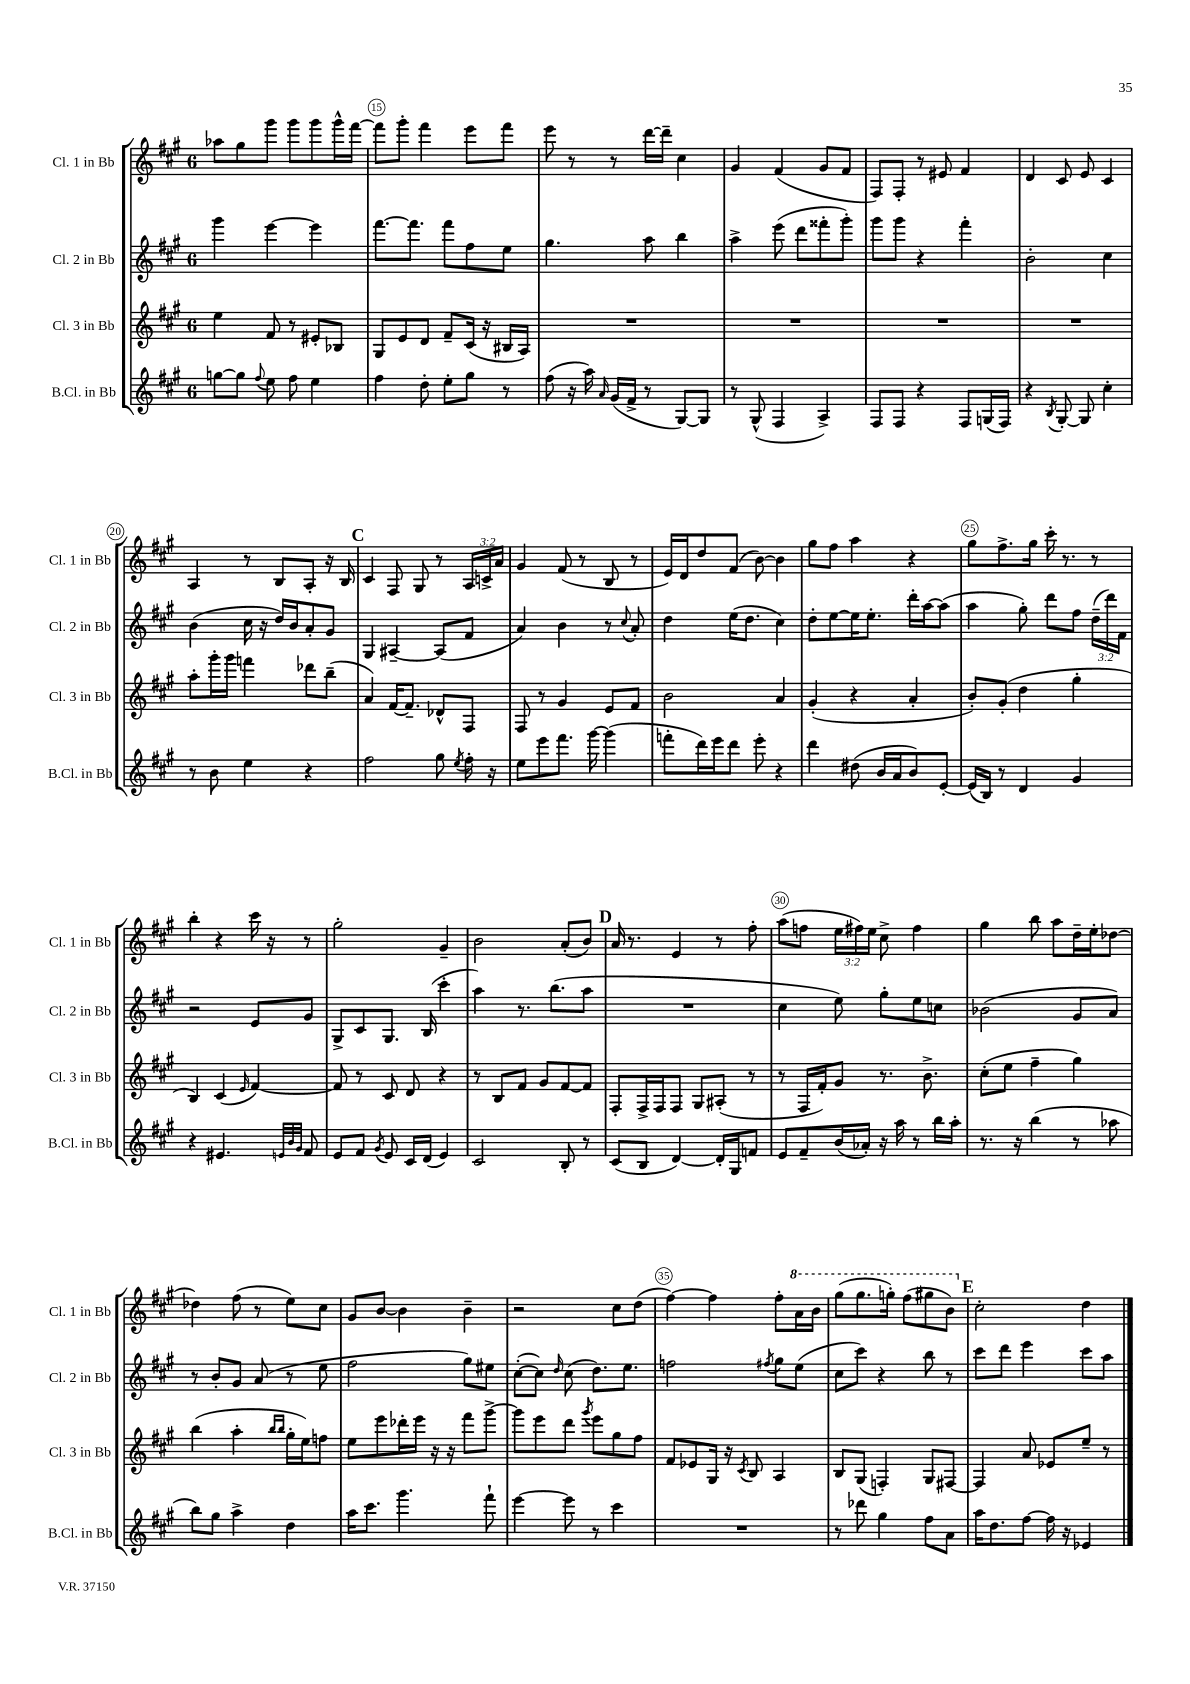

**kern	**kern	**kern	**kern
*staff4	*staff3	*staff2	*staff1
*clefG2	*clefG2	*clefG2	*clefG2
*k[f#c#g#]	*k[f#c#g#]	*k[f#c#g#]	*k[f#c#g#]
*M6/8	*M6/8	*M6/8	*M6/8
[8gg	4ee	4ggg#	8aa-
8gg]	.	.	8gg#
8qqff#	.	.	.
8ee	8f#	[4eee	8ggg#
8ff#	8r	.	8ggg#
4ee	8e#'	4eee]	8ggg#
.	8B-	.	16ggg#^^
.	.	.	[16fff#
=	=	=	=
4ff#	8G#	[8.fff#	8fff#]
.	8e	.	8ggg#'
.	.	8.fff#]	.
8dd'	8d	.	4fff#
8ee'	8f#~	8fff#	.
8gg#	(16c#	8ff#	8eee
.	16r	.	.
8r	16B#	8ee	8fff#
.	16A)	.	.
=	=	=	=
(8ff#	2.r	4.gg#	8eee
16r	.	.	8r
16aa)	.	.	.
16qqa	.	.	.
(16g#	.	.	8r
16f#^	.	.	.
8r	.	8aa	[16ddd
.	.	.	16ddd~]
[8G#)	.	4bb	4cc#
8G#]	.	.	.
=	=	=	=
8r	2.r	4aa^	4g#
(8G#^^	.	.	.
4F#	.	(8eee	(4f#
.	.	8ddd	.
4A^)	.	8fff##'	8g#
.	.	8ggg#')	8f#
=	=	=	=
8F#	2.r	8ggg#	8F#)
8F#	.	8ggg#	8F#'
4r	.	4r	8r
.	.	.	8e#
8F#	.	4fff#'	4f#
(16G	.	.	.
16F#)	.	.	.
=	=	=	=
4r	2.r	2b'	4d
8qB	.	.	.
[8G#'	.	.	8c#
8G#]	.	.	8e
4cc#'	.	4cc#	4c#
=	=	=	=
8r	8aa'	(4b	4A
8b	16ggg#'	.	.
.	16ggg#	.	.
4ee	4fff	16cc#	8r
.	.	16r	.
.	.	16dd)	8B
.	.	16b	.
4r	8ddd-	8a'	8A'
.	(8bb~	8g#	16r
.	.	.	16B
=	=	=	=
2ff#	4a)	4G#	4c#
.	[16f#	[4A#~	8F#
.	8.f#~]	.	.
.	.	.	8G#
8gg#	8d-^^	(8A#]	8r
8qee	.	.	.
16ff#'	8F#	8f#	24A
.	.	.	24c^
16r	.	.	.
.	.	.	24a
=	=	=	=
8ee	8F#	4a)	4g#
8eee	8r	.	.
8.fff#	4g#	4b	(8f#
.	.	.	8r
[16ggg#	.	.	.
(4ggg#]	8e	8r	8B
.	.	8qqcc#	.
.	8f#	8a'	8r
=	=	=	=
8fff'	2b	4dd	16e)
.	.	.	16d
16ddd)	.	.	8dd
16eee	.	.	.
8ddd	.	(16ee	(8f#
.	.	8.dd	.
8eee'	.	.	[8b)
4r	4a	4cc#)	4b]
=	=	=	=
4ddd	(4g#'	8dd'	8gg#
.	.	[8ee	8ff#
(8dd#	4r	16ee]	4aa
.	.	8.ee'	.
16b	.	.	.
16a	.	.	.
8b)	4a'	16ddd'	4r
.	.	[16aa	.
[8e'	.	(8aa]	.
=	=	=	=
(16e]	8b')	4aa	8gg#
16B)	.	.	.
8r	(8g#'	.	8.ff#^
4d	4dd	8gg#')	.
.	.	.	16gg#
.	.	8ddd	16ccc#'
.	.	.	8.r
4g#	4gg#'	8ff#	.
.	.	(24dd~	8r
.	.	24ddd)	.
.	.	24f#	.
=	=	=	=
4r	4B)	2r	4bb'
4.e#	(4c#	.	4r
.	16qqe	.	.
.	[4f#)	8e	16ccc#
.	.	.	16r
32qqe	.	.	.
32qqb	.	.	.
32qqg#	.	.	.
8f#	.	8g#	8r
=	=	=	=
8e	8f#]	8G#^	2gg#'
8f#	8r	8c#	.
8qg#	.	.	.
8e	8c#	8.G#	.
16c#	8d	.	.
(16d	.	(16B	.
4e)	4r	4ccc#'	4g#~
=	=	=	=
2c#	8r	4aa)	2b
.	8B	.	.
.	8f#	8.r	.
.	8g#	.	.
.	.	(8.bb	.
8B'	[8f#	.	(8a'
8r	8f#]	8aa	8b)
=	=	=	=
(8c#	8F#'	2.r	16a
.	.	.	8.r
8B	16F#^	.	.
.	16F#	.	.
[4d)	8F#	.	4e
.	8G#	.	.
16d']	(8A#'	.	8r
16G#	.	.	.
8f	8r	.	8ff#'
=	=	=	=
8e	8r	4cc#	(8aa
8f#~	16F#	.	8ff
.	16f#')	.	.
(16b	8g#	8ee)	24ee
.	.	.	24ff#)
16a-')	.	.	.
.	.	.	24ee
16r	8.r	8gg#'	8cc#^
16aa	.	.	.
8r	.	8ee	4ff#
.	8.b^	.	.
16bb	.	8cc	.
16aa'	.	.	.
=	=	=	=
8.r	(8cc#'	(2b-	4gg#
.	8ee	.	.
16r	.	.	.
(4bb	4ff#~	.	8bb
.	.	.	8aa
8r	4gg#)	8g#	16dd~
.	.	.	16ee'
8aa-	.	8a)	[8dd-
=	=	=	=
8bb)	(4bb	8r	4dd-]
8gg#	.	8b'	.
4aa^	4aa'	8g#	(8ff#
.	.	(8a	8r
.	16qqbb	.	.
.	16qqbb	.	.
4dd	16gg#'	8r	8ee)
.	16ee)	.	.
.	8ff	8ee	8cc#
=	=	=	=
16aa	8ee	2ff#	8g#
8.ccc#	.	.	.
.	8eee	.	[8b
4.ggg#	16ddd-'	.	4b]
.	16eee	.	.
.	16r	.	.
.	16r	.	.
.	8fff#	8gg#)	4b~
8fff#`	[8ggg#^	8ee#	.
=	=	=	=
[4eee	8ggg#]	([8cc#'	2r
.	8eee	8cc#])	.
.	.	16qqdd	.
8eee]	8ddd	(8cc#	.
.	8qggg#	.	.
8r	8eee	8.dd)	.
4ccc#	8gg#	.	8cc#
.	.	8.ee	.
.	8ff#	.	(8dd
=	=	=	=
2.r	8f#	2ff	[4ff#)
.	8e-	.	.
.	16G#	.	4ff#]
.	16r	.	.
.	8qc#	.	.
.	8B	.	.
.	.	8qff#	.
.	4A	8gg#	8ff#'
.	.	(8ee	16aa
.	.	.	16bb
=	=	=	=
8r	8B	8cc#	(8ggg#
8ddd-	(8G#	8ccc#)	8.ggg#
4gg#	4F')	4r	.
.	.	.	16ggg')
.	.	.	(8fff#
8ff#	8G#	8bb	8ggg#
8a	[8F#	8r	8bb)
=	=	=	=
16aa	4F#]	8ccc#	2cc#'
8.dd	.	.	.
.	.	8ddd	.
[8ff#	8a	4eee	.
16ff#]	8e-	.	.
16r	.	.	.
4e-	8ee~	8ccc#	4dd
.	8r	8aa	.
==	==	==	==
*-	*-	*-	*-
